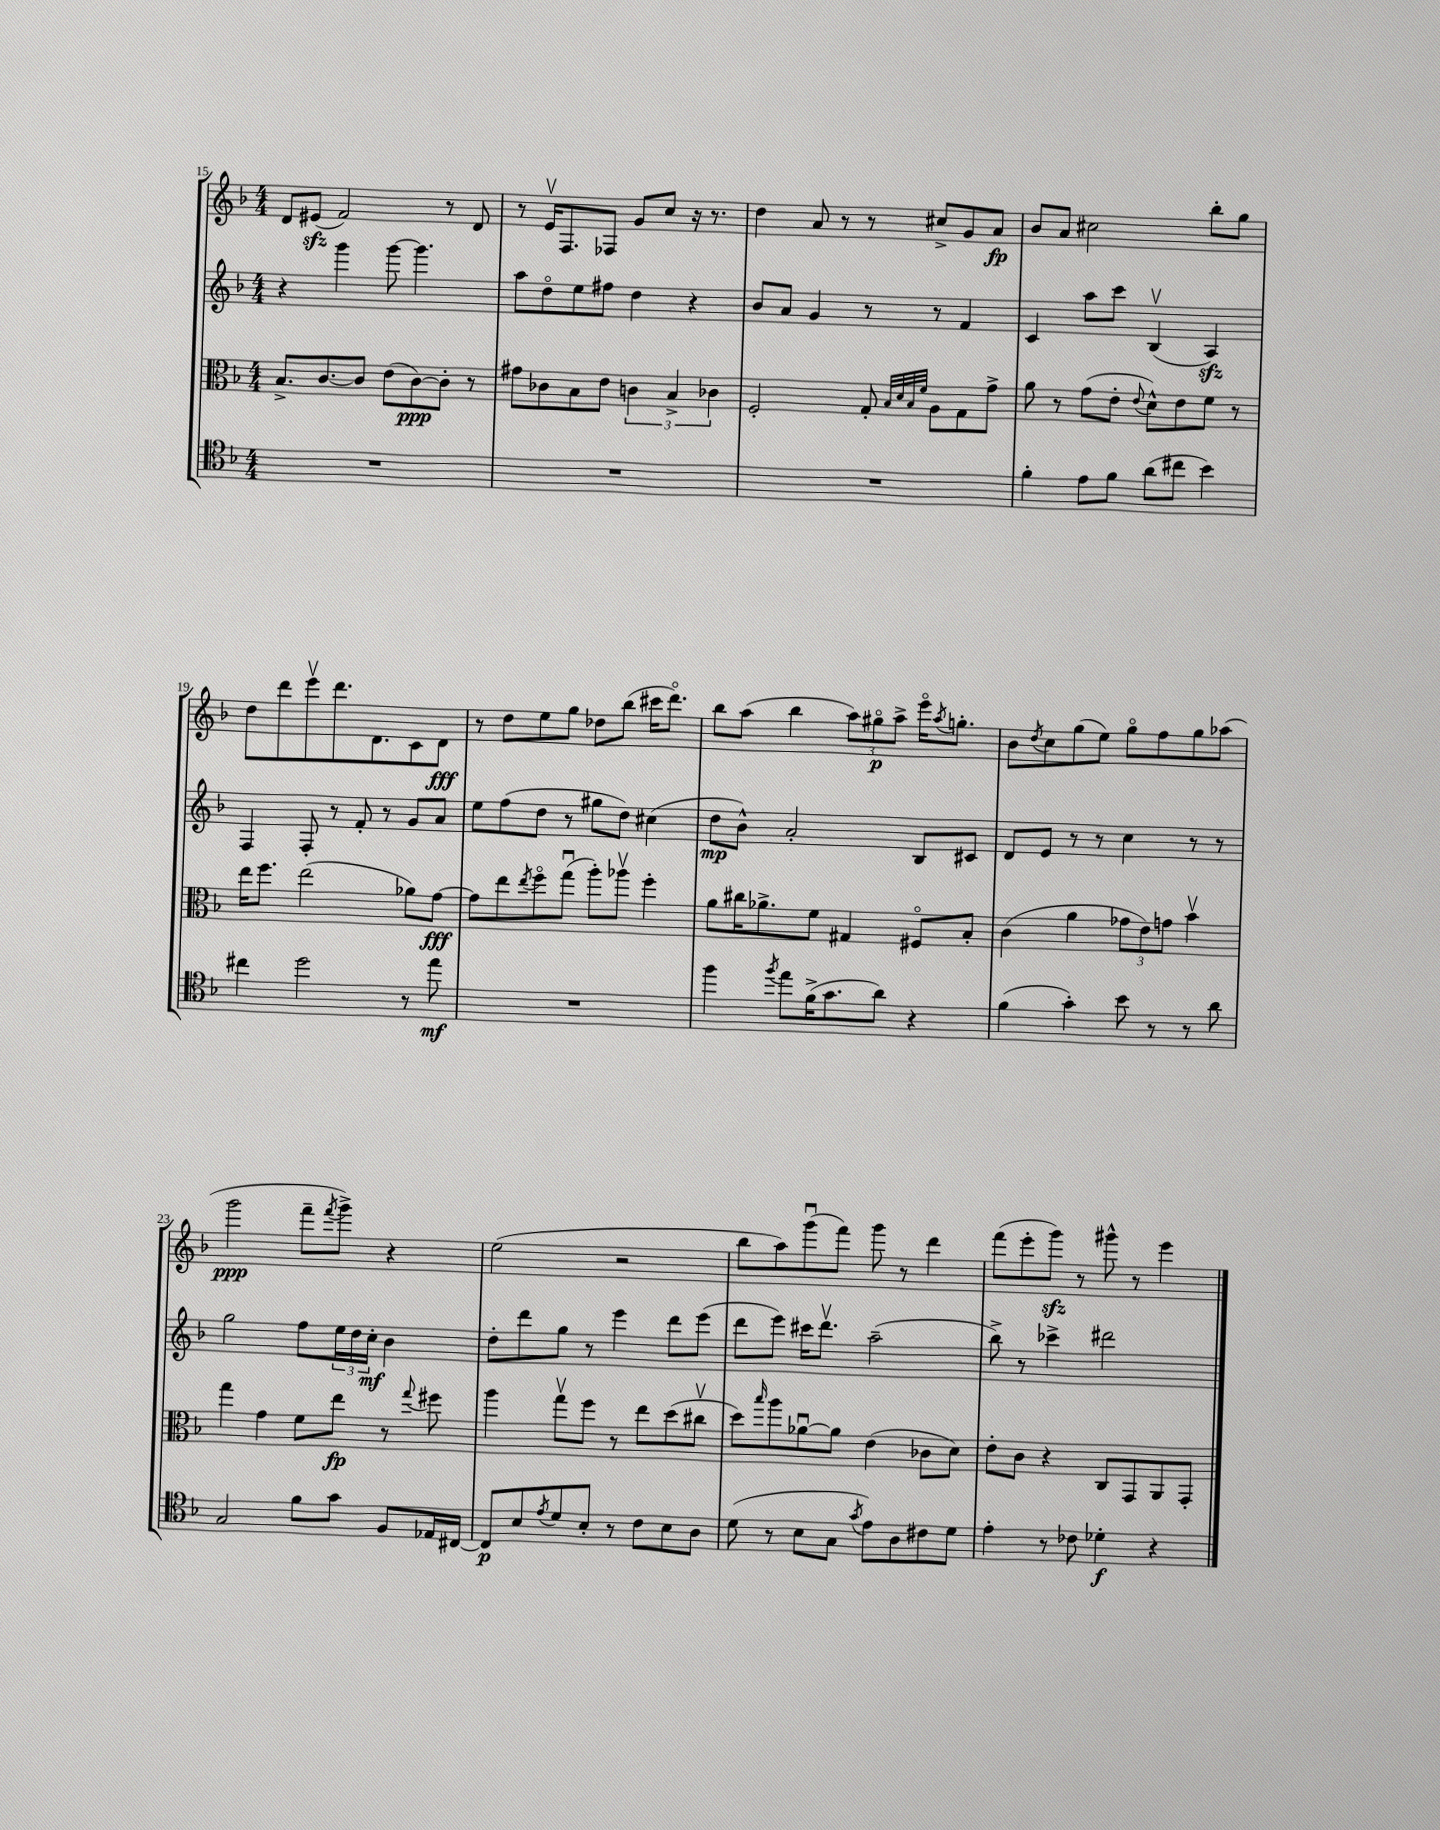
<<
\new StaffGroup <<
\new Staff = "s0" {
    \clef treble \key f \major \numericTimeSignature \time 4/4
    d'8 eis'8\sfz( f'2) r8 d'8 |
    r8 e'16\upbow f8. fes8 g'8 c''8 r16 r8. |
    d''4 a'8 r8 r8 cis''8-> g'8 a'8\fp |
    bes'8 a'8 cis''2 bes''8-. g''8 |
    d''8 d'''8 e'''8\upbow d'''8. d'8. c'8 d'8\fff |
    r8 d''8 e''8 g''8 des''8 bes''8( cis'''16 d'''8.\flageolet) |
    bes''8 a''8( bes''4 \tuplet 3/2 { a''8) gis''8\flageolet\p a''8-> } e'''16\flageolet \acciaccatura { a''8 } g''8.-. |
    bes'8 \acciaccatura { d''8 } c''8 g''8( e''8) g''8\flageolet f''8 g''8 aes''8( |
    g'''2\ppp f'''8-- \acciaccatura { f'''8 } g'''8->) r4 |
    e''2( r2 |
    bes''8 a''8) g'''8\downbow( f'''8) g'''8 r8 d'''4 |
    f'''8( e'''8-. g'''8\sfz) r8 gis'''8-^ r8 e'''4 \bar "|." |
}
\new Staff = "s1" {
    \clef treble \key f \major \numericTimeSignature \time 4/4
    r4 g'''4 g'''8~ g'''4. |
    a''8 d''8\flageolet e''8 fis''8 d''4 r4 |
    bes'8 a'8 g'4 r8 r8 f'4 |
    c'4 a''8 c'''8 bes4\upbow( a4\sfz) |
    f4 f8-. r8 f'8-. r8 g'8 a'8 |
    e''8 f''8( d''8 r8 gis''8 d''8) cis''4( |
    d''8\mp bes'8-^) a'2-. bes8 cis'8 |
    d'8 e'8 r8 r8 c''4 r8 r8 |
    g''2 f''8 \tuplet 3/2 { e''16 d''16 c''16-.\mf } bes'4 |
    d''8-. d'''8 g''8 r8 e'''4 d'''8 e'''8( |
    d'''8 e'''8) cis'''16 d'''8.\upbow a''2--( |
    bes''8->) r8 ces'''4-> dis'''2 \bar "|." |
}
\new Staff = "s2" {
    \clef alto \key f \major \numericTimeSignature \time 4/4
    bes8.-> c'8.~ c'8 e'8( c'8~\ppp) c'8-. r8 |
    gis'8 ces'8 bes8 e'8 \tuplet 3/2 { c'4 bes4-> ces'4 } |
    f2-. g8-. \grace { bes32 d'32 bes32 f'32 } a8 g8 g'8-> |
    a'8 r8 g'8( e'8-. \appoggiatura { e'8 } d'8-^) e'8 f'8 r8 |
    e''16 f''8. e''2( aes'8) g'8~\fff |
    g'8 e''8 \acciaccatura { e''8 } f''8\flageolet g''8\downbow( a''8-.) aes''8\upbow f''4-. |
    a'8 cis''16 aes'8.-> f'8 gis4 fis8\flageolet bes8-. |
    c'4( a'4 \tuplet 3/2 { ges'8 e'8) g'8 } bes'4\upbow |
    g''4 g'4 f'8 e''8\fp r8 \appoggiatura { g''8 } fis''8 |
    a''4 g''8\upbow f''8 r8 e''8 d''8( cis''8\upbow |
    d''8) \grace { bes''16 } a''8 aes'8~\downbow aes'8 e'4( ces'8 d'8) |
    e'8-. c'8 r4 c8 g,8 a,8 g,8-. \bar "|." |
}
\new Staff = "s3" {
    \clef tenor \key f \major \numericTimeSignature \time 4/4
    R1 |
    R1 |
    R1 |
    f'4-. e'8 f'8 a'8( cis''8 bes'4) |
    cis''4 d''2 r8 e''8\mf |
    R1 |
    f''4 \acciaccatura { f''8 } e''8 f'16->( g'8. a'8) r4 |
    f'4( g'4-.) bes'8 r8 r8 a'8 |
    g2 f'8 g'8 f8 ees16 cis16~ |
    cis8\p bes8 \acciaccatura { e'8 } d'8 bes8-. r8 c'8 bes8 a8 |
    d'8( r8 bes8 g8 \acciaccatura { g'8 } e'8) a8 cis'8 d'8 |
    e'4-. r8 ces'8 des'4-.\f r4 \bar "|." |
}
>>
>>
\layout { \context { \Score currentBarNumber = #15 } }
